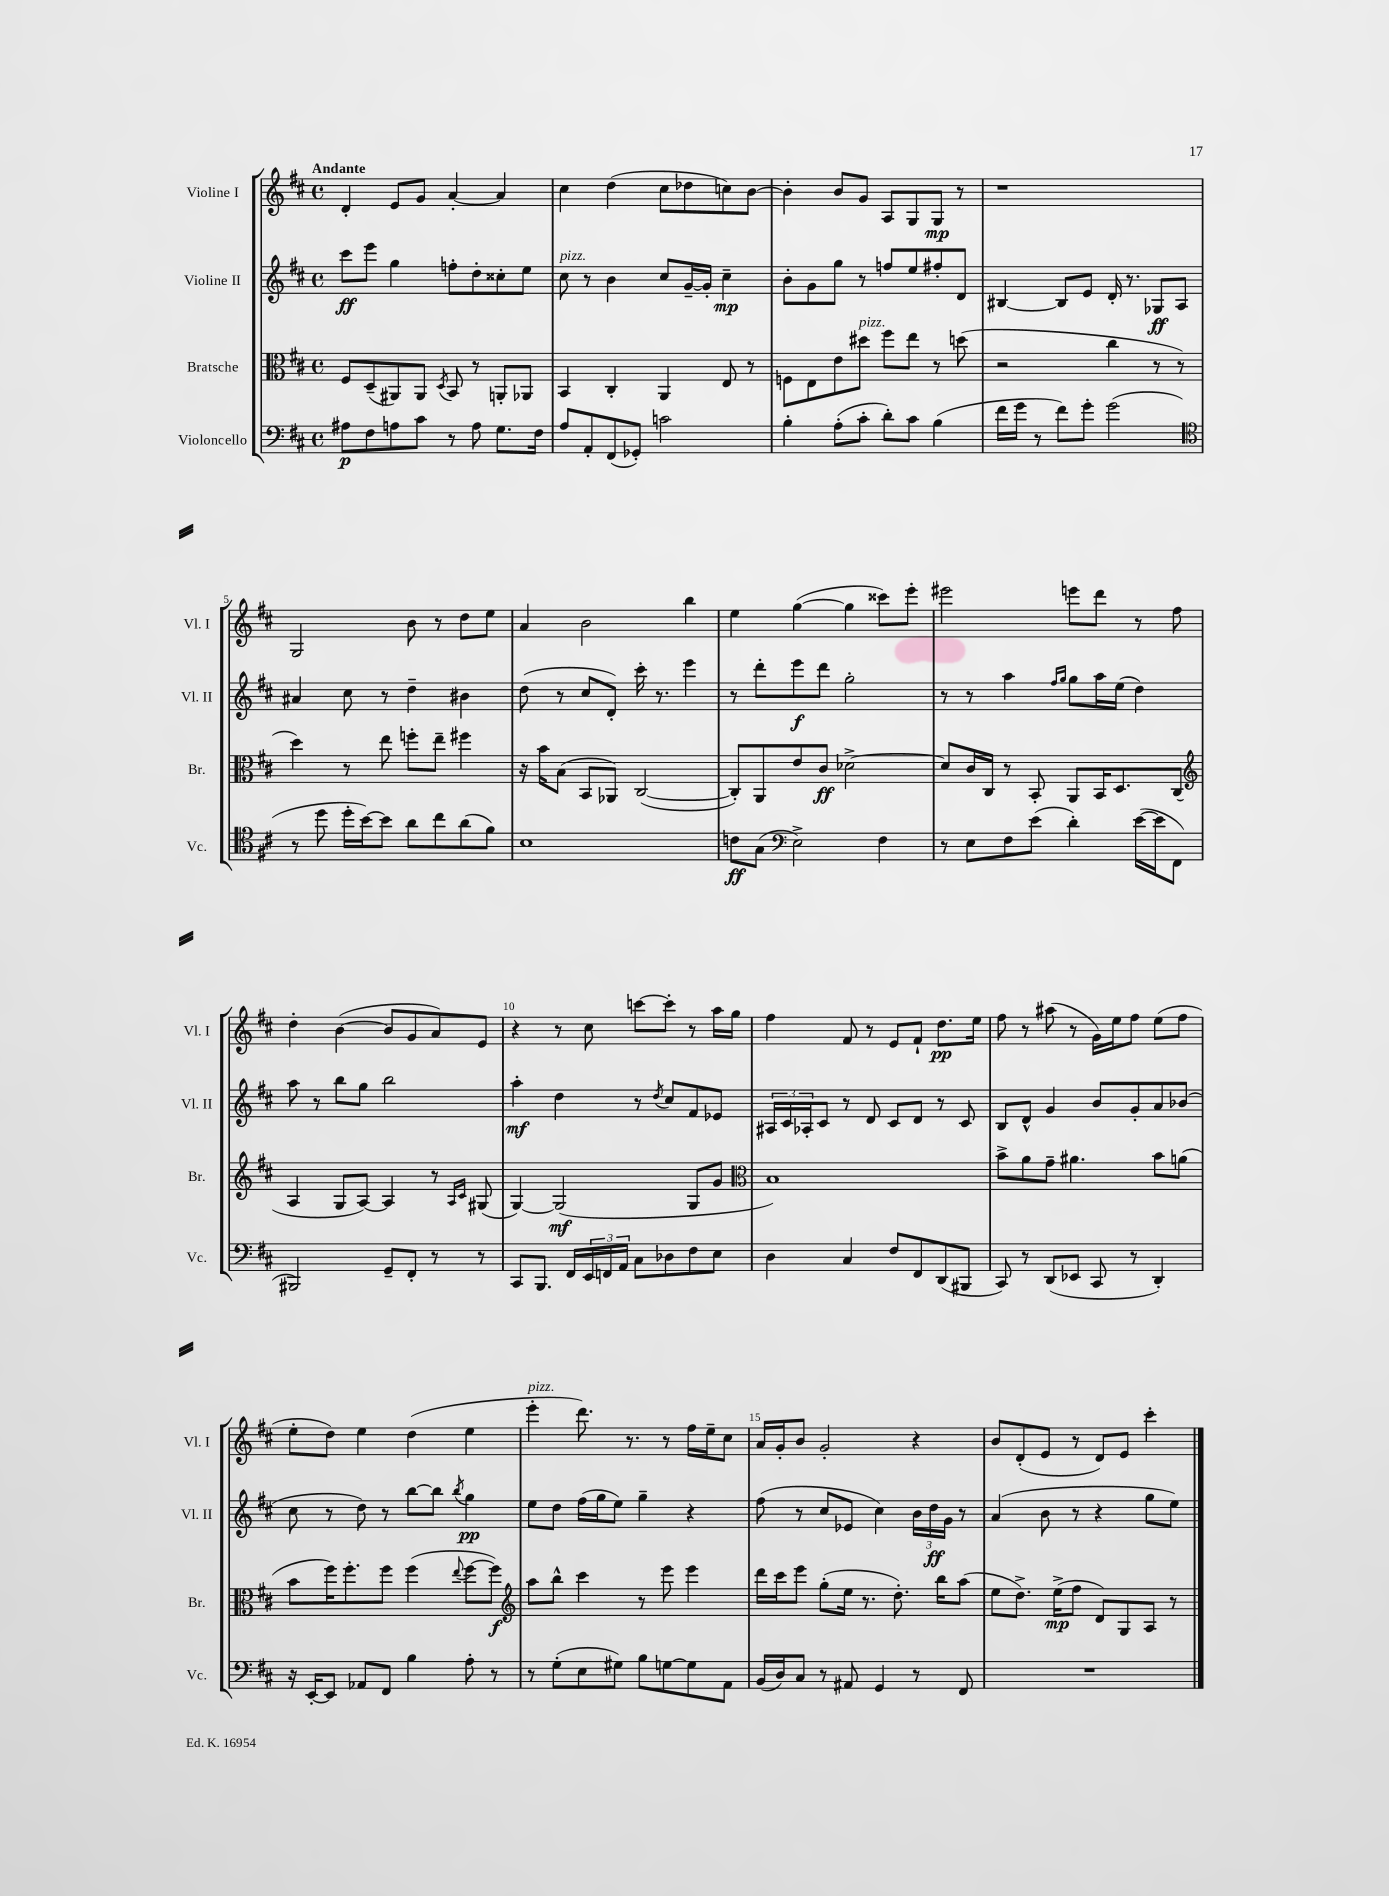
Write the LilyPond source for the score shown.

<<
\new StaffGroup <<
\new Staff = "s0" \with { instrumentName = "Violine I" shortInstrumentName = "Vl. I" } {
    \clef treble \key d \major \defaultTimeSignature \time 4/4 \tempo "Andante"
    d'4-. e'8 g'8 a'4~-. a'4 |
    cis''4 d''4( cis''8 des''8 c''8) b'8~ |
    b'4-. b'8 g'8 a8 g8 g8\mp r8 |
    r1 |
    g2 b'8 r8 d''8 e''8 |
    a'4 b'2 b''4 |
    e''4 g''4~( g''4 cisis'''8) e'''8-. |
    eis'''2 e'''8 d'''8 r8 fis''8 |
    d''4-. b'4~( b'8 g'8 a'8) e'8 |
    r4 r8 cis''8 c'''8~ c'''8-. r8 a''16 g''16 |
    fis''4 fis'8 r8 e'8 fis'8-! d''8.\pp e''16 |
    fis''8 r8 ais''8( r8 g'16) e''16 fis''8 e''8( fis''8 |
    e''8-. d''8) e''4 d''4( e''4 |
    e'''4-.^\markup { \italic "pizz." } d'''8.) r8. r8 fis''16 e''16-- cis''8 |
    a'16 g'16-. b'8 g'2-. r4 |
    b'8 d'8-.( e'8 r8 d'8) e'8 cis'''4-. \bar "|." |
}
\new Staff = "s1" \with { instrumentName = "Violine II" shortInstrumentName = "Vl. II" } {
    \clef treble \key d \major \defaultTimeSignature \time 4/4
    cis'''8\ff e'''8 g''4 f''8-. d''8-. cisis''8-. e''8 |
    cis''8^\markup { \italic "pizz." } r8 b'4 cis''8 g'16~-- g'16-. cis''4--\mp |
    b'8-. g'8 g''8 r8 f''8 e''8 fis''8-. d'8 |
    bis4~ bis8 e'8 d'16-. r8. ges8\ff a8 |
    ais'4 cis''8 r8 d''4-- bis'4 |
    d''8( r8 cis''8 d'8-.) cis'''16-. r8. e'''4 |
    r8 d'''8-. e'''8\f d'''8 g''2-. |
    r8 r8 a''4 \grace { fis''16 g''16 } g''8 a''16 e''16( d''4) |
    a''8 r8 b''8 g''8 b''2 |
    a''4-.\mf d''4 r8 \acciaccatura { d''8 } cis''8 fis'8 ees'8 |
    \tuplet 3/2 { ais16 cis'16 aes16-. } cis'8 r8 d'8 cis'8 d'8 r8 cis'8 |
    b8 d'8-^ g'4 b'8 g'8-. a'8 bes'8( |
    cis''8 r8 d''8) r8 b''8~ b''8 \acciaccatura { b''8 } g''4\pp |
    e''8 d''8 fis''16( g''16 e''8) g''4-- r4 |
    fis''8( r8 cis''8 ees'8 cis''4) \tuplet 3/2 { b'16 d''16\ff g'16 } r8 |
    a'4( b'8 r8 r4 g''8 e''8) \bar "|." |
}
\new Staff = "s2" \with { instrumentName = "Bratsche" shortInstrumentName = "Br." } {
    \clef alto \key d \major \defaultTimeSignature \time 4/4
    fis8 d8--( ais,8) ais,8 \acciaccatura { d8 } b,8 r8 a,8-. aes,8 |
    b,4 cis4-. a,4 e8 r8 |
    f8 e8 e'8 dis''8^\markup { \italic "pizz." } fis''8 e''8 r8 d''8( |
    r2 cis''4 r8 r8 |
    d''4) r8 e''8 f''8-. e''8-- fis''4 |
    r16 b'16 b8( b,8 aes,8) cis2~( |
    cis8-.) a,8 e'8 cis'8\ff des'2~-> |
    des'8 cis'16 cis16 r8 b,8-. a,8 b,16 d8. cis8( |
    \clef treble a4 g8 a8~) a4 r8 \grace { a16 cis'16 } gis8( |
    g4~) g2\mf( g8 g'8 |
    \clef alto b1) |
    b'8-> a'8 g'8-- ais'4. b'8 a'8( |
    b'8 fis''16) fis''8.-. fis''8 fis''4( \appoggiatura { e''8 } fis''8~ fis''8\f) |
    \clef treble a''8 b''8-^ cis'''4 r8 e'''8 e'''4 |
    d'''16 cis'''16 e'''8 g''8-.( e''16 r8. d''8.-.) b''16 a''8( |
    e''8 d''8.->) e''16->\mp( fis''8 d'8) g8 a8 r8 \bar "|." |
}
\new Staff = "s3" \with { instrumentName = "Violoncello" shortInstrumentName = "Vc." } {
    \clef bass \key d \major \defaultTimeSignature \time 4/4
    ais8\p fis8 a8 cis'8 r8 a8 g8. fis16 |
    a8 a,8-. fis,8( ges,8-.) c'2 |
    b4-. a8-.( cis'8-. d'8-.) cis'8 b4( |
    fis'16 g'16 r8 fis'8) g'8-. g'2( |
    \clef tenor r8 d''8 d''16-. b'16~) b'8 a'8 cis''8 a'8( fis'8) |
    b1 |
    c'8\ff g8( \clef bass e2->) fis4 |
    r8 e8 fis8 e'8( d'4-.) e'16~( e'16 fis,8 |
    bis,,2) g,8-- fis,8-. r8 r8 |
    cis,8 b,,8. fis,16 \tuplet 3/2 { e,16 f,16 a,16 } cis8 des8 fis8 e8 |
    d4 cis4 fis8 fis,8 d,8( bis,,8 |
    cis,8) r8 d,8( ees,8 cis,8 r8 d,4-.) |
    r16 e,16~-. e,8 aes,8 fis,8 b4 a8-. r8 |
    r8 g8-.( e8 gis8) b8 g8~ g8 a,8 |
    b,16( d16) cis8 r8 ais,8 g,4 r8 fis,8 |
    R1 \bar "|." |
}
>>
>>
\layout { \context { \Score \override BarNumber.break-visibility = ##(#f #t #t) barNumberVisibility = #(every-nth-bar-number-visible 5) } }
